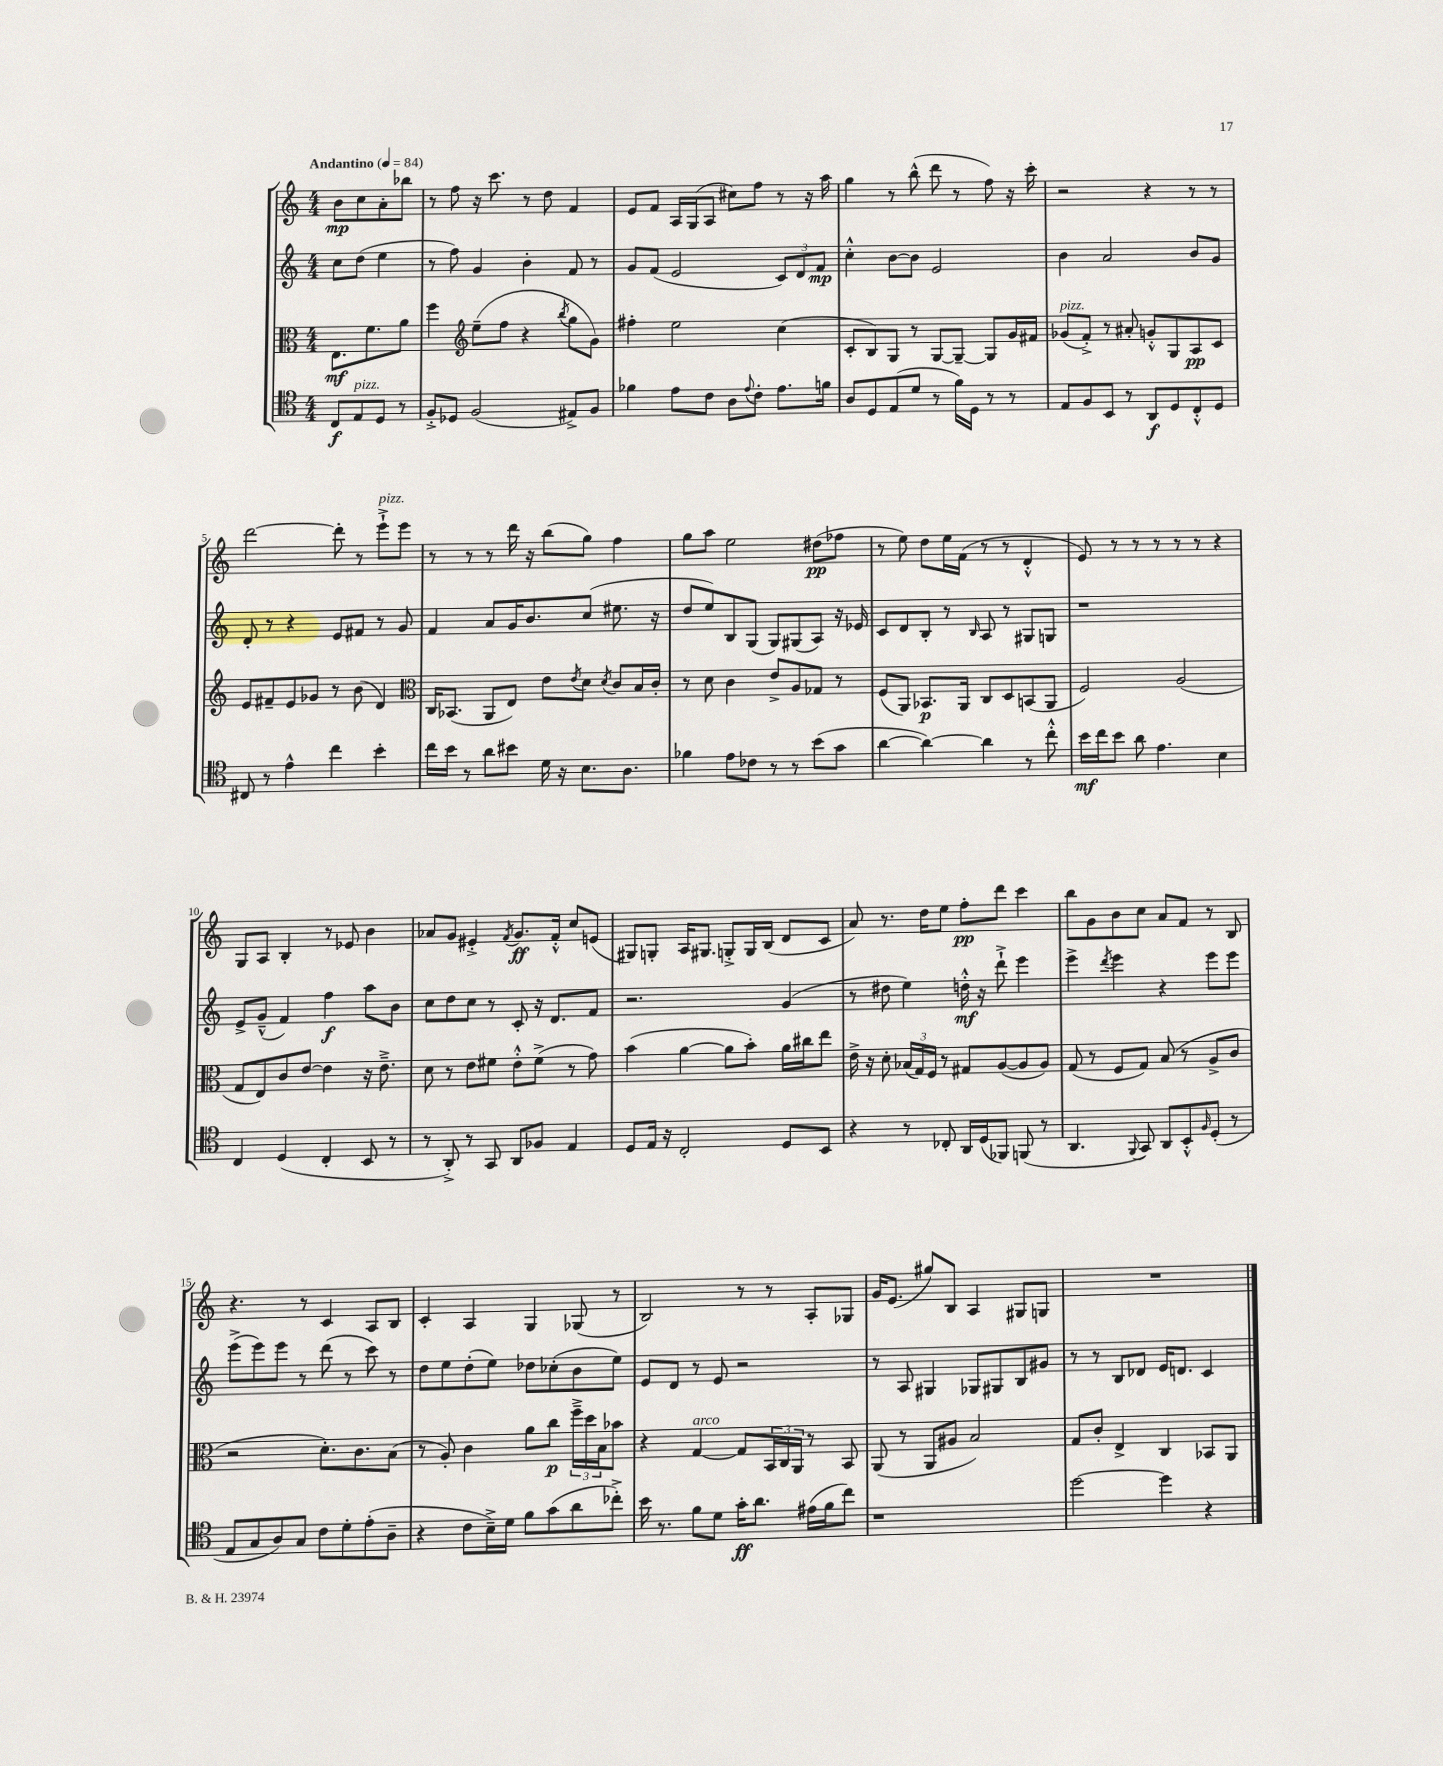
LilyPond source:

<<
\new StaffGroup <<
\new Staff = "s0" {
    \clef treble \key c \major \numericTimeSignature \time 4/4 \partial 2 \tempo "Andantino" 4 = 84
    b'8\mp c''8 a'8-. bes''8 |
    r8 f''8 r16 c'''8. r8 d''8 f'4 |
    e'8 f'8 a16 g16( a8 cis''8) f''8 r8 r16 a''16 |
    g''4 r8 b''8-^( d'''8 r8 f''8) r16 c'''16-. |
    r2 r4 r8 r8 |
    d'''2~ d'''8-. r8 e'''8-!->^\markup { \italic "pizz." } e'''8 |
    r8 r8 r8 d'''16 r16 b''8( g''8) f''4 |
    g''8 a''8 e''2 dis''8\pp( fes''8 |
    r8 e''8) d''8 e''16 f'16( r8 r8 d'4-.-^ |
    e'8) r8 r8 r8 r8 r8 r4 |
    g8 a8 b4-. r8 ees'8 b'4 |
    aes'8 g'8 eis'4-.-> \acciaccatura { f'8 } g'8.\ff f'16-.-^ c''8 e'8( |
    gis8) g8-. a16 gis8. g8-.-> g16 b16( d'8 c'8 |
    a'8) r8. d''16 e''8 f''8-.\pp d'''8 c'''4 |
    b''8 g'8 b'8 c''8 a'8 f'8 r8 b8 |
    r4. r8 c'4 a8 b8 |
    c'4-. a4 g4 ges8( r8 |
    b2) r8 r8 a8-. ges8 |
    g'16 e'8.( gis''8) b8 a4 gis8 g8 |
    R1 \bar "|." |
}
\new Staff = "s1" {
    \clef treble \key c \major \numericTimeSignature \time 4/4 \partial 2
    c''8 d''8( e''4 |
    r8 f''8) g'4 b'4-. f'8 r8 |
    g'8 f'8( e'2 \tuplet 3/2 { c'8) d'8 f'8\mp } |
    c''4-.-^ b'8~ b'8 e'2 |
    b'4 a'2 b'8 g'8 |
    d'8-. r8 r4 e'8 fis'8 r8 g'8 |
    f'4 a'8 g'16 b'8. c''8( eis''8. r16 |
    d''8 e''8) b8 g8( g8) gis8( a8) r16 ees'16 |
    c'8 d'8 b8-. r8 \grace { b16 } a8 r8 gis8 g8 |
    r1 |
    e'8-> g'8---^( f'4) f''4\f a''8 b'8 |
    c''8 d''8 c''8 r8 c'8-. r16 d'8. f'8 |
    r2. g'4( |
    r8 dis''8 e''4) d''16-.-^\mf r16 d'''8-!-> e'''4 |
    e'''4-> \acciaccatura { d'''8 } e'''4 r4 e'''8 e'''8 |
    e'''8->( e'''8) e'''8 r8 d'''8( r8 c'''8) r8 |
    d''8 e''8 d''8-.( e''8) des''8 ces''8-.( b'8 e''8) |
    e'8 d'8 r8 e'8 r2 |
    r8 a8 gis4 ges8 gis8 b8 gis'8 |
    r8 r8 b8 des'8 e'16 d'8. c'4 \bar "|." |
}
\new Staff = "s2" {
    \clef alto \key c \major \numericTimeSignature \time 4/4 \partial 2
    e8.\mf f'8. a'8 |
    f''4 \clef treble e''8--( f''8 r4 \acciaccatura { b''8 } g''8 g'8) |
    fis''4-. e''2 c''4( |
    c'8-. b8) g8 r8 g8~ g8~-- g8 g'16 fis'16 |
    ges'8^\markup { \italic "pizz." }( f'8-.->) r8 ais'8-. g'8-.-^ g8 a8\pp c'8 |
    e'8 fis'8-- e'8 ges'8 r8 b'8( d'4) |
    \clef alto c16 bes,8.( a,8 e8) e'8 \acciaccatura { e'8 } d'8 \acciaccatura { d'8 } c'8 b16 c'16-. |
    r8 d'8 c'4 e'8-> a8 ges8 r8 |
    f8( a,8) bes,8.\p a,16 c8 d8 b,8( a,8 |
    f2) a2( |
    g8 e8) c'8 e'8~ e'4 r16 e'8.---> |
    d'8 r8 e'8 fis'8 e'8-.-^ fis'8->( r8 g'8) |
    b'4( a'4~ a'8 b'8-.) a'16 cis''16 e''8 |
    e'16-> r16 d'8-. \tuplet 3/2 { bes16( g16) f16 } r8 gis8 a8~( a8 a8) |
    g8( r8 f8 g8) b8( r8 a8-> c'8 |
    r2 d'8.-.) c'8. b8( |
    r8 a8-.) c'4 a'8 c''8\p \tuplet 3/2 { f''16---> d''16 b16 } bes'8 |
    r4 g4~^\markup { \italic "arco" } g8 \tuplet 3/2 { b,16 c16 a,16 } r8 b,8 |
    a,8( r8 a,8 ais8 b2) |
    g8 c'8-. e4-> c4 bes,8 a,8 \bar "|." |
}
\new Staff = "s3" {
    \clef tenor \key c \major \numericTimeSignature \time 4/4 \partial 2
    c8\f e8^\markup { \italic "pizz." } d8 r8 |
    f8-.-> des8 f2( eis8->) f8 |
    fes'4 e'8 c'8 a8 \appoggiatura { e'8 } c'8-. e'8. f'16 |
    a8 d8 e8( d'8 r8 f'16) d16 r8 r8 |
    e8 f8 b,8 r8 a,8\f d8 c8-.-^ d8 |
    cis8 r8 e'4-^ c''4 b'4-. |
    c''16 b'16 r8 a'8 bis'8 d'16 r16 b8. a8. |
    fes'4 e'8 ces'8 r8 r8 b'8( g'8 |
    a'4~ a'4~) a'4 r8 c''8-.-^ |
    b'16\mf c''16 b'8 a'8 e'4. b4 |
    c4 d4( c4-. b,8 r8 |
    r8 a,8-.->) r8 g,8 a,8 fes8 e4 |
    d8 e16 r16 c2-. d8 b,8 |
    r4 r8 ces8-. a,16 d16( fes,8) f,8( r8 |
    a,4. \appoggiatura { f,8 } g,8) a,8 b,8-.-^ \grace { f16 } d8-.( r8 |
    e8 g8 a8) g8 c'8 d'8-. e'8-.( a8-- |
    r4 c'8 b16--->) d'16 f'8 g'8( a'8 ces''8-.->) |
    b'16 r8. f'8 d'8 g'16-.\ff a'8. eis'16( f'16 c''8) |
    r1 |
    d''2~ d''4 r4 \bar "|." |
}
>>
>>
